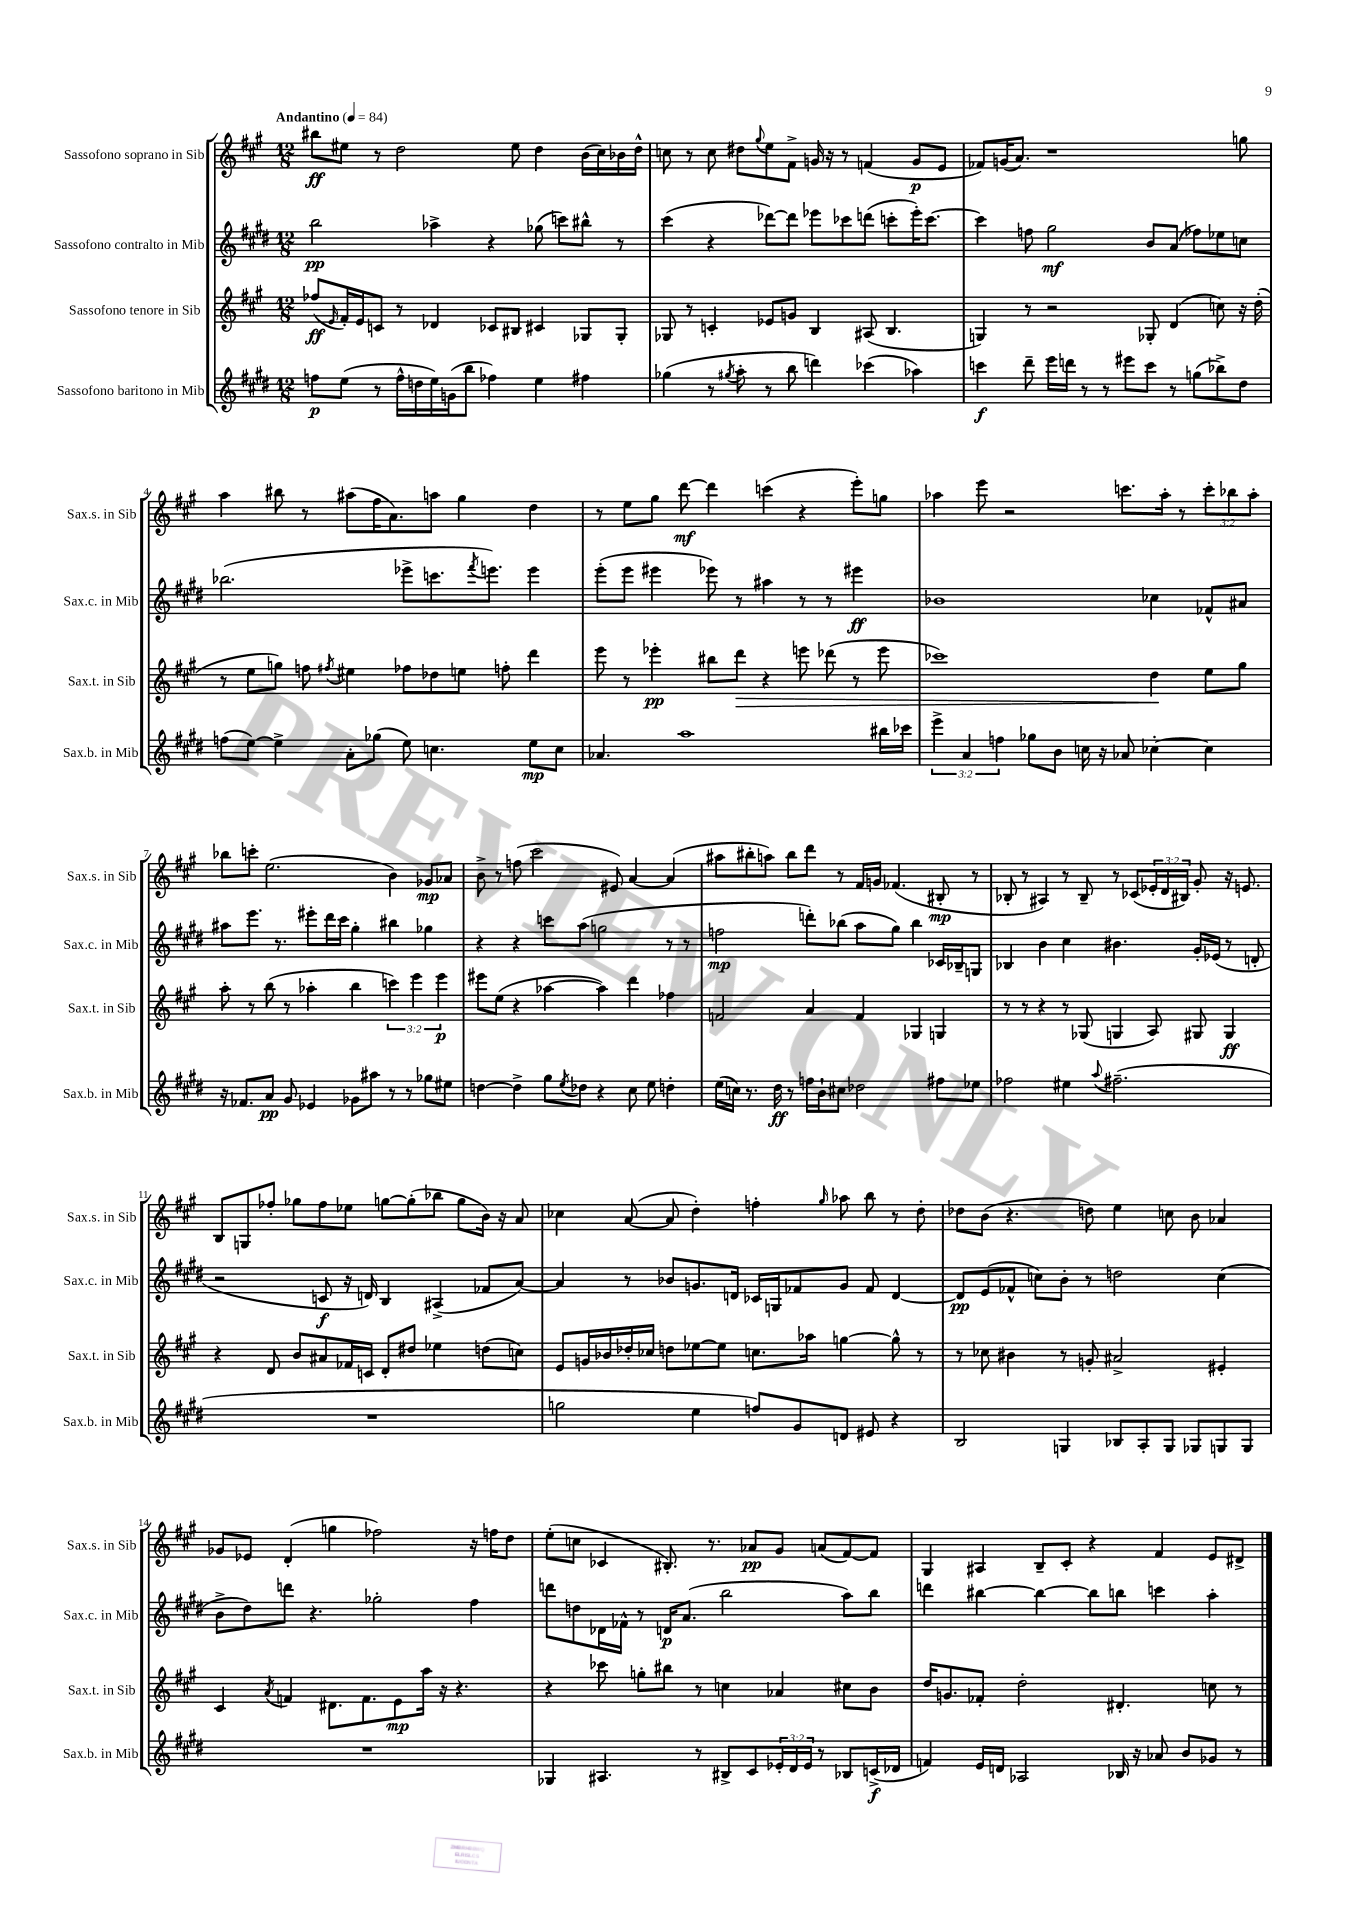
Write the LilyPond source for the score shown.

<<
\new StaffGroup <<
\new Staff = "s0" \with { instrumentName = "Sassofono soprano in Sib" shortInstrumentName = "Sax.s. in Sib" } {
    \clef treble \key a \major \numericTimeSignature \time 12/8 \override Staff.TupletNumber.text = #tuplet-number::calc-fraction-text \tempo "Andantino" 4 = 84
    bis''8\ff eis''8 r8 d''2 eis''8 d''4 b'16( cis''16) bes'16 d''16-^ |
    c''8 r8 c''8 dis''8 \appoggiatura { gis''8 } e''8 fis'8-> g'16 r16 r8 f'4( g'8\p e'8 |
    fes'8) g'16( a'8.) r1 g''8 |
    a''4 bis''8 r8 ais''8( fis''16 a'8.) a''8 gis''4 d''4 |
    r8 e''8 gis''8 d'''8~\mf d'''4 c'''4( r4 e'''8-.) g''8 |
    aes''4 e'''8 r2 c'''8. aes''16-. r8 \tuplet 3/2 { c'''8-. bes''8 aes''8-. } |
    bes''8 c'''8-. e''2.( b'4) ges'8\mp aes'8 |
    b'8-> r8 f''8( cis'''2 eis'8) a'4~ a'4( |
    ais''8 bis''8-. a''8) bis''8 d'''8 r8 fis'16 g'16 fes'4.( bis8-.\mp r8 |
    bes8-. r8 ais4) r8 bes8-- r8 ces'8( \tuplet 3/2 { ees'16-. d'16 bis16) } gis'8-. r16 e'8. |
    b8 g8 fes''8-. ges''8 fes''8 ees''8 g''8~ g''8-.( bes''8 g''8 b'16) r16 a'8 |
    ces''4 a'8~( a'8 d''4-.) f''4-. \grace { gis''16 } aes''8 b''8 r8 d''8-. |
    des''8 b'8( r4. d''8) e''4 c''8 b'8 aes'4 |
    ges'8 ees'8 d'4-.( g''4 fes''2) r16 f''16 d''8 |
    e''8-.( c''8 ces'4 bis8.-.) r8. aes'8\pp gis'8 a'8( fis'8~) fis'8 |
    gis4 ais4 b8-- cis'8-. r4 fis'4 e'8 dis'8-> \bar "|." |
}
\new Staff = "s1" \with { instrumentName = "Sassofono contralto in Mib" shortInstrumentName = "Sax.c. in Mib" } {
    \clef treble \key e \major \numericTimeSignature \time 12/8
    b''2\pp aes''4-> r4 ges''8( c'''8) bis''8-^ r8 |
    cis'''4( r4 des'''8~) des'''8 ees'''8 ces'''8 d'''8( c'''8-. ees'''16-.) c'''8.~ |
    c'''4 f''8 gis''2\mf b'8 a'8( fes''8) ees''8 c''8 |
    bes''2.( ees'''8-> c'''8. \acciaccatura { fis'''8 } e'''8.) e'''4 |
    e'''8-.( e'''8 eis'''4 ees'''8) r8 ais''4 r8 r8 eis'''4\ff |
    bes'1 ces''4 fes'8-^ ais'8 |
    ais''8 e'''8. r8. eis'''8-. dis'''16 cis'''16 gis''4-. bis''4 ges''4 |
    r4 r4 c'''8 a''8( g''2 r8 r8 |
    f''2\mp d'''8-.) bes''8( a''8 gis''8) bes''4 ces'16 bes16-- g8 |
    bes4 b'4 cis''4 bis'4. gis'16-. ees'16( r8 d'8-. |
    r2 c'8\f r16 d'16) b4 ais4->( fes'8 a'8~) |
    a'4 r8 bes'8 g'8. d'16 ces'16 g16 fes'8 g'8 fes'8 d'4~ |
    d'8\pp e'8( fes'8-^ c''8) b'8-. r8 d''2 c''4( |
    b'8-> dis''8) d'''8 r4. ges''2-. fis''4 |
    d'''8 d''8 des'16 fes'16-^ r8 d'16\p a'8.( b''2 a''8) b''8 |
    d'''4 bis''4~ bis''4~ bis''8 b''8 c'''4 a''4-. \bar "|." |
}
\new Staff = "s2" \with { instrumentName = "Sassofono tenore in Sib" shortInstrumentName = "Sax.t. in Sib" } {
    \clef treble \key a \major \numericTimeSignature \time 12/8 \override Staff.TupletNumber.text = #tuplet-number::calc-fraction-text
    fes''8\ff( \grace { e'16 } fis'16-.) e'16 c'8 r8 des'4 ces'8 bis8 cis'4 ges8 ges8-. |
    ges8 r8 c'4-. ees'8 g'8 b4 ais8( b4. |
    g4) r8 r2 ges8-. d'4( c''8) r16 d''16-.( |
    r8 e''8 g''8) f''8 \acciaccatura { fis''8 } eis''4 fes''8 des''8 e''8 f''8-. d'''4 |
    e'''8 r8 ees'''4-.\pp bis''8 d'''8\> r4 e'''8 des'''8( r8 e'''8 |
    ces'''1) d''4\! e''8 gis''8 |
    a''8-. r8 b''8( r8 aes''4-. b''4 \tuplet 3/2 { c'''4) e'''4 e'''4\p } |
    eis'''8 e''8( r4 aes''4~ aes''4) d'''4 fes''4 |
    f'2 a'4 f'4 ges4 g4 |
    r8 r8 r4 r8 ges8( g4 a8) gis8 gis4\ff |
    r4 d'8 b'8 ais'8 fes'16 c'16 d'8-. dis''8 ees''4 d''8( c''8) |
    e'8 g'16 bes'16 des''16-. ces''16 d''8 ees''8~ ees''8 c''8. aes''16 g''4~ g''8-^ r8 |
    r8 ces''8 bis'4 r8 g'8-. ais'2-> eis'4-. |
    cis'4 \acciaccatura { a'8 } f'4 dis'8. f'8. e'8\mp a''16 r16 r4. |
    r4 ces'''8 g''8-. bis''8 r8 c''4 aes'4 cis''8 b'8 |
    d''16 g'8. fes'8-. d''2-. dis'4.-. c''8 r8 \bar "|." |
}
\new Staff = "s3" \with { instrumentName = "Sassofono baritono in Mib" shortInstrumentName = "Sax.b. in Mib" } {
    \clef treble \key e \major \numericTimeSignature \time 12/8 \override Staff.TupletNumber.text = #tuplet-number::calc-fraction-text
    f''8\p e''8( r8 f''16-^ d''16 e''16) g'16( b''8 fes''4) e''4 fis''4 |
    ges''4( r8 \acciaccatura { gis''8 } a''8-. r8 b''8 d'''4) ces'''4( aes''4) |
    c'''4\f dis'''8-- e'''16 d'''16 r8 r8 eis'''8 c'''8 r8 g''8( bes''8->) dis''8 |
    f''8( e''8~) e''4-> a'8-. ges''8( e''8) c''4. e''8\mp c''8 |
    aes'4. a''1 bis''16 ces'''16 |
    \tuplet 3/2 { e'''4-> a'4 f''4 } ges''8 b'8 c''16 r16 aes'8 ces''4~-. ces''4 |
    r16 fes'8. a'8\pp gis'8 ees'4 ges'8 ais''8 r8 r8 ges''8 eis''8 |
    d''4~ d''4-> gis''8 \acciaccatura { e''8 } des''8 r4 cis''8 e''8 d''4-. |
    e''16( c''16) r8. dis''16\ff r8 f''16 b'16-! cis''8 des''2 fis''8 ees''8 |
    fes''2 eis''4 \appoggiatura { a''8 } fis''2.--( |
    R1. |
    g''2 e''4 f''8) gis'8 d'8 eis'8 r4 |
    b2 g4 bes8 a8-. g8 ges8 g8 g8 |
    R1. |
    ges4 ais4. r8 bis8-> cis'8 \tuplet 3/2 { ees'16-. dis'16 ees'16 } r8 bes8 c'16->\f( des'16 |
    f'4) e'16 d'16 aes2 bes16 r16 aes'8 b'8 ges'8 r8 \bar "|." |
}
>>
>>
